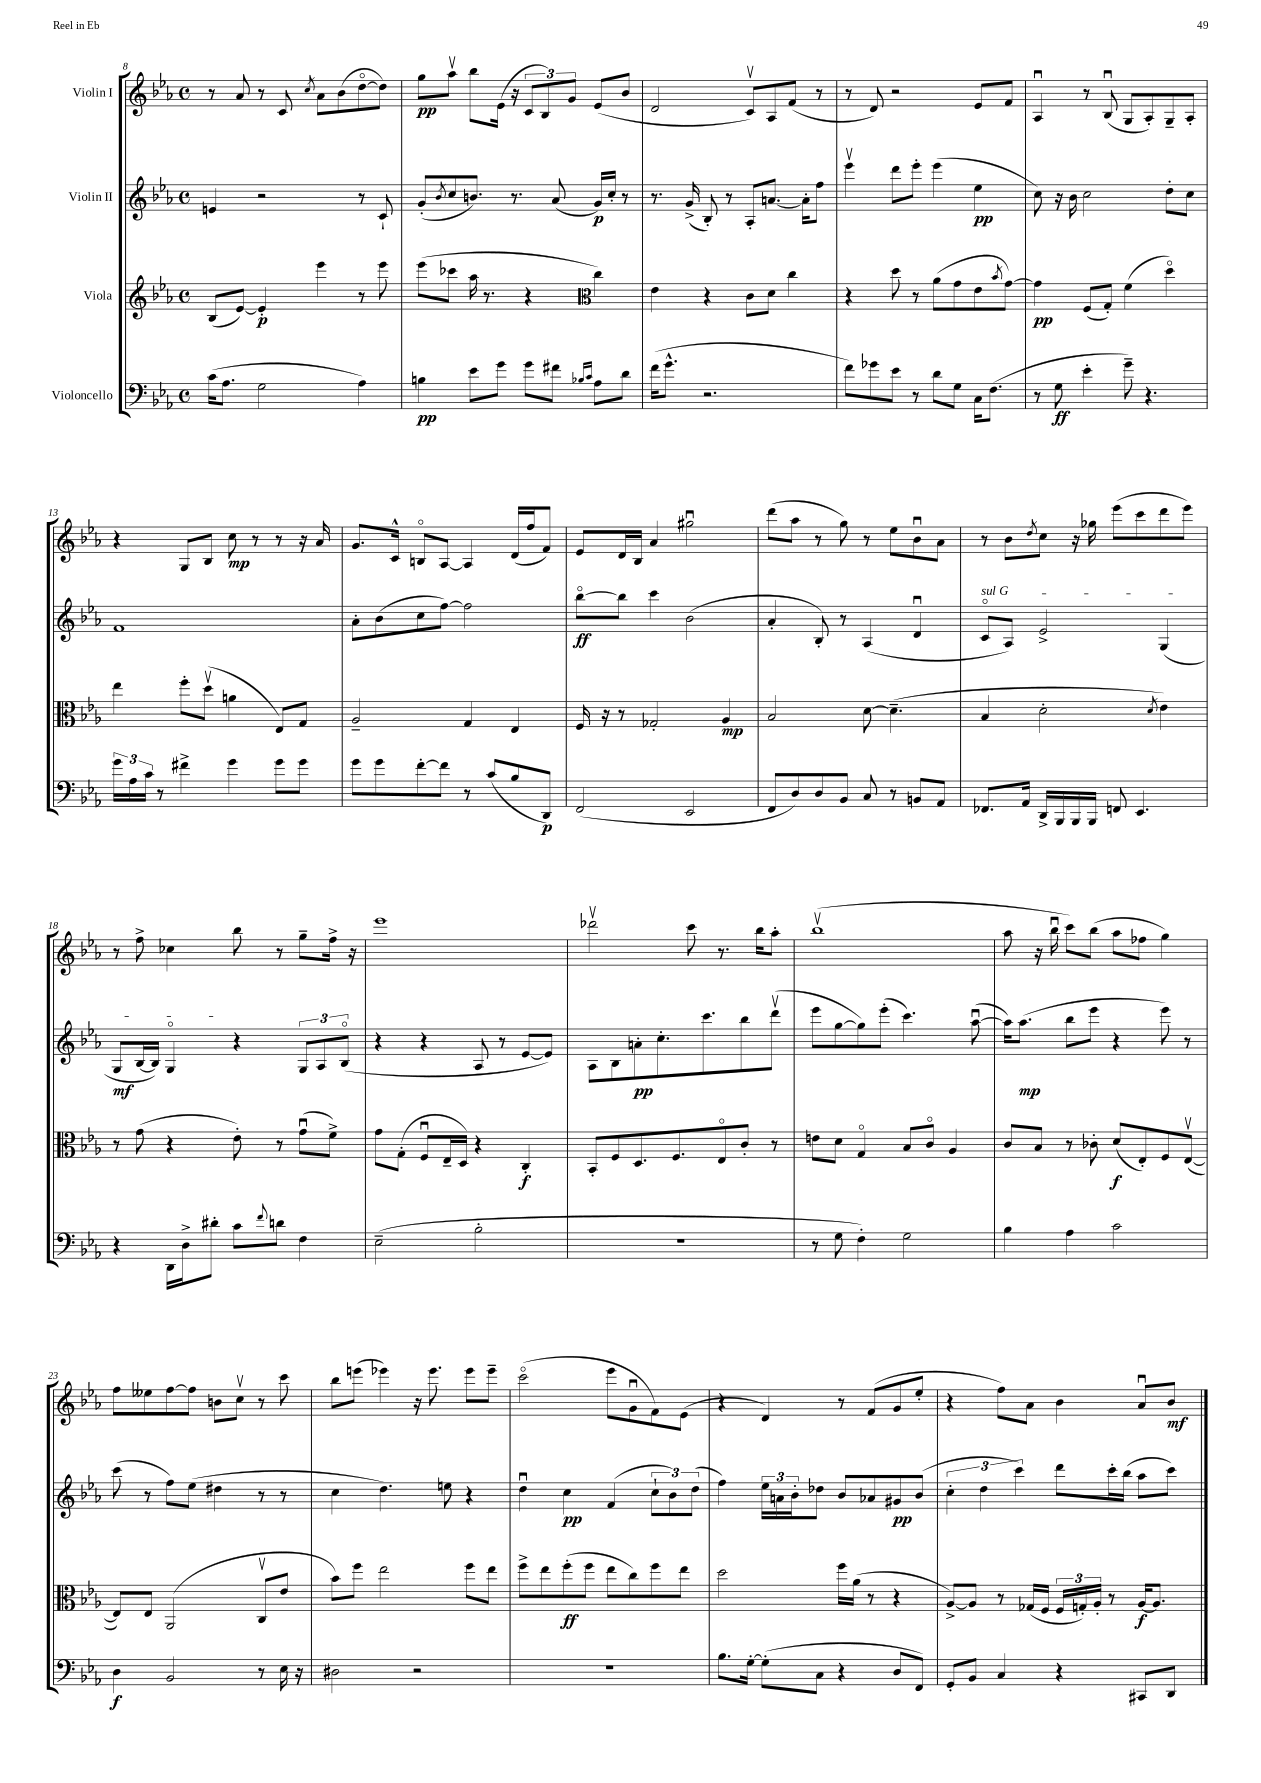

**kern	**dynam	**kern	**dynam	**kern	**dynam	**kern	**dynam
*part4	*part4	*part3	*part3	*part2	*part2	*part1	*part1
*staff4	*staff4	*staff3	*staff3	*staff2	*staff2	*staff1	*staff1
*I"Violoncello	*	*I"Viola	*	*I"Violin II	*	*I"Violin I	*
*clefF4	*	*clefG2	*	*clefG2	*	*clefG2	*
*k[b-e-a-]	*	*k[b-e-a-]	*	*k[b-e-a-]	*	*k[b-e-a-]	*
*M4/4	*	*M4/4	*	*M4/4	*	*M4/4	*
*met(c)	*	*met(c)	*	*met(c)	*	*met(c)	*
=8	=8	=8	=8	=8	=8	=8	=8
(16c\KL	.	(8B-/L	.	4en/	.	8r	.
8.A-\J	.	.	.	.	.	.	.
.	.	[8e-/J)	.	.	.	8a-/	.
2G\	.	4e-'/]	p	2r	.	8r	.
.	.	.	.	.	.	8c/	.
.	.	.	.	.	.	8qcc/	.
.	.	4eee-\	.	.	.	8a-\L	.
.	.	.	.	.	.	(8b-\	.
4A-\)	.	8r	.	8r	.	[8dd\	.
.	.	8eee-\	.	8c`/	.	8dd\J])	.
=9	=9	=9	=9	=9	=9	=9	=9
4Bn\	pp	(8eee-\L	.	(8g'/L	.	8gg\L	pp
.	.	.	.	8qb-/	.	.	.
.	.	8ccc-X\J	.	8cc/	.	8aa-v\J	.
8e-\L	.	16aa-\	.	8.bn/J)	.	8bb-\L	.
.	.	8.r	.	.	.	.	.
8g\J	.	.	.	.	.	(16e-\Jk	.
.	.	.	.	8.r	.	16r	.
8g\L	.	4r	.	.	.	12c/L	.
.	.	.	.	.	.	12B-/)	.
8f#X\J	.	.	.	(8a-/	.	.	.
.	.	.	.	.	.	12g/J	.
16qqB-X/LL	.	.	.	.	.	.	.
16qqc/JJ	.	.	.	.	.	.	.
*	*	*clefC3	*	*	*	*	*
8A-\L	.	4cc\)	.	16g/LL)	p	(8e-/L	.
.	.	.	.	16cc'/JJ	.	.	.
8d\J	.	.	.	8r	.	8b-/J	.
=10	=10	=10	=10	=10	=10	=10	=10
(16f\KL	.	4e-\	.	8.r	.	2d/	.
8.g^^\J	.	.	.	.	.	.	.
.	.	.	.	(16g^/	.	.	.
2.r	.	4r	.	8B-'/)	.	.	.
.	.	.	.	8r	.	.	.
.	.	8c\L	.	8A-'/L	.	8cv/L)	.
.	.	8d\J	.	[8.an/J	.	8A-/	.
.	.	4cc\	.	.	.	(8f/J	.
.	.	.	.	16a'\KL]	.	.	.
.	.	.	.	8ff\J	.	8r	.
=11	=11	=11	=11	=11	=11	=11	=11
8f\L)	.	4r	.	4eee-v\	.	8r	.
8g-X\	.	.	.	.	.	8d/)	.
8e-\J	.	8dd\	.	8ddd\L	.	2r	.
8r	.	8r	.	8eee-'\J	.	.	.
8d\L	.	(8a-\L	.	(4eee-\	.	.	.
8G\J	.	8g\	.	.	.	.	.
16C\KL	.	8e-\	.	4ee-\	pp	8e-/L	.
(8.F\J	.	.	.	.	.	.	.
.	.	8qb-/	.	.	.	.	.
.	.	[8g\J)	.	.	.	8f/J	.
=12	=12	=12	=12	=12	=12	=12	=12
8r	.	4g\]	pp	8cc\)	.	4A-u/	.
8G\	ff	.	.	16r	.	.	.
.	.	.	.	16b-\	.	.	.
4e-'\	.	(8F/L	.	2cc\	.	8r	.
.	.	8G'/J)	.	.	.	(8B-u/	.
8g~\)	.	(4f\	.	.	.	8G/L	.
4.r	.	.	.	.	.	8A-'/)	.
.	.	4dd\)	.	8dd'\L	.	8G~/	.
.	.	.	.	8cc\J	.	8A-'/J	.
!!LO:LB:g=z
=13	=13	=13	=13	=13	=13	=13	=13
24g\LL	.	4ee-\	.	1f	.	4r	.
24A-\	.	.	.	.	.	.	.
24c\JJ	.	.	.	.	.	.	.
8r	.	.	.	.	.	.	.
4f#X^\	.	8ff'\L	.	.	.	8G/L	.
.	.	(8ddv\J	.	.	.	8B-/J	.
4g\	.	4an\	.	.	.	8cc\	mp
.	.	.	.	.	.	8r	.
8g\L	.	8E-/L)	.	.	.	8r	.
8g\J	.	8G/J	.	.	.	16r	.
.	.	.	.	.	.	16a-/	.
=14	=14	=14	=14	=14	=14	=14	=14
8g\L	.	2A-~/	.	8a-'\L	.	8.g/L	.
8g\	.	.	.	(8b-\	.	.	.
.	.	.	.	.	.	16c^^/Jk	.
[8f'\	.	.	.	8cc\	.	8Bn/L	.
8f\J]	.	.	.	[8ff\J)	.	[8A-/J	.
8r	.	4G/	.	2ff\]	.	4A-/]	.
(8c/L	.	.	.	.	.	.	.
8B-/	.	4E-/	.	.	.	(16d/LL	.
.	.	.	.	.	.	16ff/J	.
8DD/J)	p	.	.	.	.	8f/J)	.
=15	=15	=15	=15	=15	=15	=15	=15
(2FF/	.	16F/	.	[8bb-\L	ff	8e-/L	.
.	.	16r	.	.	.	.	.
.	.	8r	.	8bb-\J]	.	16d/L	.
.	.	.	.	.	.	16B-/JJ	.
.	.	2G-X'/	.	4ccc\	.	4a-/	.
2EE-/	.	.	.	(2b-\	.	2gg#Xu\	.
.	.	4A-/	mp	.	.	.	.
=16	=16	=16	=16	=16	=16	=16	=16
8FF/L	.	2B-/	.	4a-'/	.	(8ddd\L	.
8D/)	.	.	.	.	.	8aa-\J	.
8D/	.	.	.	8B-'/)	.	8r	.
8BB-/J	.	.	.	8r	.	8gg\)	.
8C/	.	[8d\	.	(4A-/	.	8r	.
8r	.	(4.d~\]	.	.	.	8ee-\L	.
8BBn/L	.	.	.	4du/	.	8b-u\	.
8AA-/J	.	.	.	.	.	8a-\J	.
=17	=17	=17	=17	=17	=17	=17	=17
!	!	!	!	!LO:TX:a:i:t=sul G	!	!	!
8.FF-X/L	.	4B-/	.	8c/L	.	8r	.
.	.	.	.	8A-/J)	.	8b-\L	.
16AA-/Jk	.	.	.	.	.	.	.
.	.	.	.	.	.	8qdd/	.
16DD^/LL	.	2d'\	.	2e-^/	.	8cc\J	.
16BBB-/	.	.	.	.	.	.	.
16BBB-/	.	.	.	.	.	16r	.
16BBB-/JJ	.	.	.	.	.	16gg-X\	.
8FFn/	.	.	.	.	.	(8eee-\L	.
4.EE-/	.	.	.	.	.	8ccc\	.
.	.	8qd/	.	.	.	.	.
.	.	4e-\)	.	(4G/	.	8ddd\	.
.	.	.	.	.	.	8eee-\J)	.
!!LO:LB:g=z
=18	=18	=18	=18	=18	=18	=18	=18
4r	.	8r	.	8G/L	mf	8r	.
.	.	(8g\	.	[16B-/L	.	8ff^\	.
.	.	.	.	16B-/JJ])	.	.	.
16DD\LL	.	4r	.	4G/	.	4cc-X\	.
16D^\J	.	.	.	.	.	.	.
8d#X'\J	.	.	.	.	.	.	.
8c\L	.	8e-'\)	.	4r	.	8bb-\	.
8qqf/	.	.	.	.	.	.	.
8dn\J	.	8r	.	.	.	8r	.
4F\	.	(8gu\L	.	12G/L	.	8gg~\L	.
.	.	.	.	12A-/	.	.	.
.	.	8f^\J)	.	.	.	16ff^\Jk	.
.	.	.	.	(12B-/J	.	.	.
.	.	.	.	.	.	16r	.
=19	=19	=19	=19	=19	=19	=19	=19
(2E-~\	.	8g\L	.	4r	.	1eee-	.
.	.	(8G'\J	.	.	.	.	.
.	.	8Fu/L	.	4r	.	.	.
.	.	16E-~/L	.	.	.	.	.
.	.	16D/JJ)	.	.	.	.	.
2B-'\	.	4r	.	8A-/	.	.	.
.	.	.	.	8r	.	.	.
.	.	4C'/	f	[8e-/L	.	.	.
.	.	.	.	8e-/J])	.	.	.
=20	=20	=20	=20	=20	=20	=20	=20
1r	.	8BB-'/L	.	8A-\L	.	2ddd-Xv\	.
.	.	8F/	.	8B-\	.	.	.
.	.	8.D/	.	8an'\	pp	.	.
.	.	.	.	8.cc'\	.	.	.
.	.	8.F/	.	.	.	.	.
.	.	.	.	.	.	8ccc\	.
.	.	.	.	8.ccc\	.	.	.
.	.	8E-/	.	.	.	8.r	.
.	.	8c'/J	.	8bb-\	.	.	.
.	.	.	.	.	.	16bb-\KL	.
.	.	8r	.	(8dddv\J	.	8aa-'\J	.
=21	=21	=21	=21	=21	=21	=21	=21
8r	.	8en\L	.	8eee-\L	.	(1bb-v	.
8G\	.	8d\J	.	[8gg\	.	.	.
4F'\)	.	4G/	.	8gg\])	.	.	.
.	.	.	.	(8eee-'\J	.	.	.
2G\	.	8B-/L	.	4.ccc\)	.	.	.
.	.	8c/J	.	.	.	.	.
.	.	4A-/	.	.	.	.	.
.	.	.	.	([8aa-u\	.	.	.
=22	=22	=22	=22	=22	=22	=22	=22
4B-\	.	8c/L	.	16aa-\KL])	.	8aa-\	.
.	.	.	.	(8.aa-\J	mp	.	.
.	.	8B-/J	.	.	.	16r	.
.	.	.	.	.	.	16bb-u\	.
4A-\	.	8r	.	8bb-\L	.	8ccc\L)	.
.	.	8c-X'\	.	8eee-\J	.	(8bb-\J	.
2c\	.	(8d/L	f	4r	.	8aa-\L	.
.	.	8E-'/)	.	.	.	8ff-X\J	.
.	.	8F/	.	8eee-\)	.	4gg\)	.
.	.	([8E-v/J	.	8r	.	.	.
!!LO:LB:g=z
=23	=23	=23	=23	=23	=23	=23	=23
4D\	f	8E-/L])	.	(8ccc\	.	8ff\L	.
.	.	8E-/J	.	8r	.	8ee--X\	.
2BB-/	.	(2AA-/	.	8ff\L)	.	[8ff\	.
.	.	.	.	(8ee-\J	.	8ff\J]	.
.	.	.	.	4dd#X\	.	8bn\L	.
.	.	.	.	.	.	8ccv\J	.
8r	.	8Cv/L	.	8r	.	8r	.
16E-\	.	8e-/J	.	8r	.	8ccc\	.
16r	.	.	.	.	.	.	.
=24	=24	=24	=24	=24	=24	=24	=24
2D#X\	.	8b-\L)	.	4cc\	.	8bb-\L	.
.	.	8ff\J	.	.	.	(8eeen\J	.
.	.	2ee-\	.	4.dd\)	.	4eee-X\)	.
2r	.	.	.	.	.	16r	.
.	.	.	.	.	.	8.eee-\	.
.	.	.	.	8een\	.	.	.
.	.	8ff\L	.	4r	.	8eee-\L	.
.	.	8ee-\J	.	.	.	8eee-~\J	.
=25	=25	=25	=25	=25	=25	=25	=25
1r	.	8ff^\L	.	4ddu\	.	(2ccc\	.
.	.	8ee-\	.	.	.	.	.
.	.	(8ff'\	ff	4cc\	pp	.	.
.	.	8ff\J	.	.	.	.	.
.	.	8ee-\L	.	(4f/	.	8eee-\L	.
.	.	8cc\)	.	.	.	8gu\	.
.	.	8ff\	.	12cc`\L	.	8f\)	.
.	.	.	.	12b-\)	.	.	.
.	.	8ee-\J	.	.	.	(8e-\J	.
.	.	.	.	(12dd\J	.	.	.
=26	=26	=26	=26	=26	=26	=26	=26
8.B-\L	.	2dd\	.	4ff\)	.	4r	.
[16G'\Jk	.	.	.	.	.	.	.
(8G'\L]	.	.	.	24ee-\LL	.	4d/)	.
.	.	.	.	24an\	.	.	.
.	.	.	.	24b-'\J	.	.	.
8C\J	.	.	.	8dd-X\J	.	.	.
4r	.	16ff\LL	.	8b-/L	.	8r	.
.	.	(16a-\JJ	.	.	.	.	.
.	.	8r	.	8a-X/	.	(8f/L	.
8D/L	.	4r	.	8g#X/	pp	8g/	.
8FF/J)	.	.	.	(8b-/J	.	8ee-'/J	.
=27	=27	=27	=27	=27	=27	=27	=27
8GG'/L	.	[8A-^/L)	.	6cc'\	.	4r	.
8BB-/J	.	8A-/J]	.	.	.	.	.
.	.	.	.	6dd\	.	.	.
4C/	.	8r	.	.	.	8ff\L)	.
.	.	.	.	6ccc\)	.	.	.
.	.	(16G-X/LL	.	.	.	8a-\J	.
.	.	16F/JJ	.	.	.	.	.
4r	.	24F/LL	.	8ddd\L	.	4b-\	.
.	.	24Gn'/)	.	.	.	.	.
.	.	24A-'/JJ	.	.	.	.	.
.	.	8r	.	16ccc'\L	.	.	.
.	.	.	.	(16bb-\JJ	.	.	.
8CC#X/L	.	[16A-/KL	f	8aa-\L	.	8a-u/L	.
.	.	8.A-/J]	.	.	.	.	.
8DD/J	.	.	.	8ccc\J)	.	8b-/J	mf
==	==	==	==	==	==	==	==
*-	*-	*-	*-	*-	*-	*-	*-
